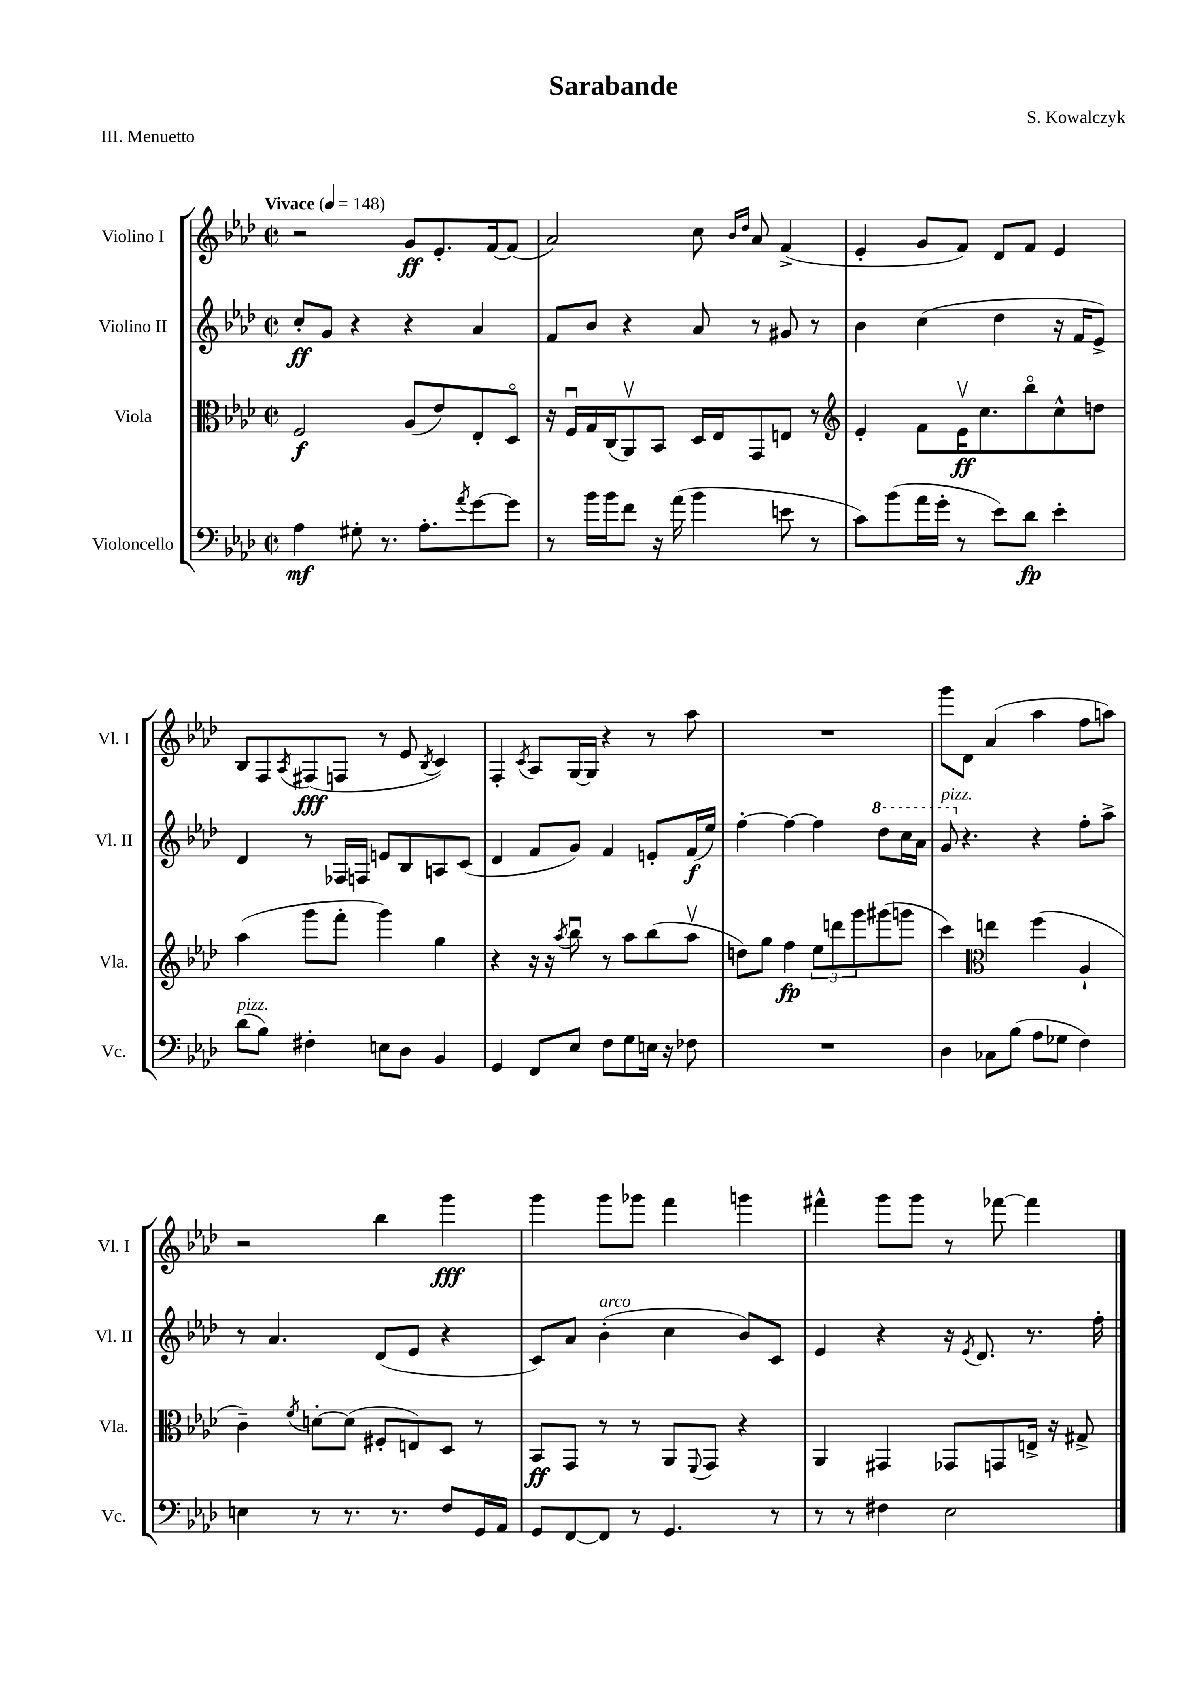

**kern	**dynam	**kern	**dynam	**kern	**dynam	**kern	**dynam
*part4	*part4	*part3	*part3	*part2	*part2	*part1	*part1
*staff4	*staff4	*staff3	*staff3	*staff2	*staff2	*staff1	*staff1
*I"Violoncello	*	*I"Viola	*	*I"Violino II	*	*I"Violino I	*
*I'Vc.	*	*I'Vla.	*	*I'Vl. II	*	*I'Vl. I	*
*clefF4	*	*clefC3	*	*clefG2	*	*clefG2	*
*k[b-e-a-d-]	*	*k[b-e-a-d-]	*	*k[b-e-a-d-]	*	*k[b-e-a-d-]	*
*M2/2	*	*M2/2	*	*M2/2	*	*M2/2	*
*met(c|)	*	*met(c|)	*	*met(c|)	*	*met(c|)	*
*MM148	*	*MM148	*	*MM148	*	*MM148	*
=1	=1	=1	=1	=1	=1	=1	=1
!	!	!	!	!	!	!LO:TX:a:B:t=Vivace	!
4A-\	mf	2F/	f	8cc'/L	ff	2r	.
.	.	.	.	8g/J	.	.	.
8G#X'\	.	.	.	4r	.	.	.
8.r	.	.	.	.	.	.	.
.	.	(8A-/L	.	4r	.	8g/L	ff
8.A-'\L	.	.	.	.	.	.	.
.	.	8e-/)	.	.	.	8.e-'/	.
8qa-/	.	.	.	.	.	.	.
[8g\	.	8E-'/	.	4a-/	.	.	.
.	.	.	.	.	.	[16f/k	.
8g\J]	.	8D-/J	.	.	.	(8f/J]	.
=2	=2	=2	=2	=2	=2	=2	=2
8r	.	16r	.	8f/L	.	2a-/)	.
.	.	16Fu/LL	.	.	.	.	.
16b-\LL	.	16G/	.	8b-/J	.	.	.
16b-\J	.	(16C/J	.	.	.	.	.
8f\J	.	8AA-v/)	.	4r	.	.	.
16r	.	8BB-/J	.	.	.	.	.
(16a-\	.	.	.	.	.	.	.
4b-\	.	16D-/LL	.	8a-/	.	8cc\	.
.	.	16E-/J	.	.	.	.	.
.	.	.	.	.	.	16qqb-/LL	.
.	.	.	.	.	.	16qqdd-/JJ	.
.	.	8GG/	.	8r	.	8a-/	.
8en\	.	8En/J	.	8g#X/	.	(4f^/	.
8r	.	8r	.	8r	.	.	.
=3	=3	=3	=3	=3	=3	=3	=3
*	*	*clefG2	*	*	*	*	*
8c\L)	.	4e-'/	.	4b-\	.	4e-'/	.
(8b-\	.	.	.	.	.	.	.
16a-\L	.	8f\L	.	(4cc\	.	8g/L	.
16g'\JJ	.	.	.	.	.	.	.
8r	.	16e-v\K	ff	.	.	8f/J)	.
.	.	8.cc\	.	.	.	.	.
8e-\L)	.	.	.	4dd-\	.	8d-/L	.
8d-\J	fp	8bb-\	.	.	.	8f/J	.
4e-'\	.	8cc^^\	.	16r	.	4e-/	.
.	.	.	.	16f/KL	.	.	.
.	.	8ddn\J	.	8e-^/J)	.	.	.
!!LO:LB:g=z
=4	=4	=4	=4	=4	=4	=4	=4
!LO:TX:a:i:t=pizz.	!	!	!	!	!	!	!
(8d-\L	.	(4aa-\	.	4d-/	.	8B-/L	.
8B-\J)	.	.	.	.	.	8F/	.
.	.	.	.	.	.	8qA-/	.
4F#X'\	.	8ggg\L	.	8r	.	(8F#X/	fff
.	.	8fff'\J	.	16F-X/LL	.	8Fn/J	.
.	.	.	.	16Fn/JJ	.	.	.
8En\L	.	4ggg\)	.	8en/L	.	8r	.
8D-\J	.	.	.	8B-/	.	8e-/	.
.	.	.	.	.	.	8qB-/	.
4BB-/	.	4gg\	.	8An/	.	4c/)	.
.	.	.	.	(8c/J	.	.	.
=5	=5	=5	=5	=5	=5	=5	=5
4GG/	.	4r	.	4d-/	.	4F'/	.
.	.	.	.	.	.	8qc/	.
8FF/L	.	16r	.	8f/L	.	8A-/L	.
.	.	16r	.	.	.	.	.
.	.	8qaa-/	.	.	.	.	.
8E-/J	.	8bb-u\	.	8g/J)	.	[16G/L	.
.	.	.	.	.	.	16G/JJ]	.
8F\L	.	8r	.	4f/	.	4r	.
8G\	.	8aa-\L	.	.	.	.	.
16En\Jk	.	(8bb-\	.	8en'/L	.	8r	.
16r	.	.	.	.	.	.	.
8F-X\	.	8aa-v\J	.	(16f/L	f	8aa-\	.
.	.	.	.	16ee-/JJ)	.	.	.
=6	=6	=6	=6	=6	=6	=6	=6
1r	.	8ddn\L)	.	[4ff'\	.	1r	.
.	.	8gg\J	.	.	.	.	.
.	.	4ff\	fp	4ff\_	.	.	.
.	.	12ee-\L	.	4ff\]	.	.	.
.	.	12dddn\	.	.	.	.	.
.	.	12ggg\	.	.	.	.	.
*	*	*	*	*8va	*	*	*
.	.	(8ggg#X\	.	8ddd-\L	.	.	.
.	.	8gggn\J	.	16ccc\L	.	.	.
.	.	.	.	16aa-\JJ	.	.	.
=7	=7	=7	=7	=7	=7	=7	=7
!	!	!	!	!LO:TX:a:i:t=pizz.	!	!	!
4D-\	.	4ccc\)	.	8gg/	.	8ggg\L	.
*	*	*	*	*X8va	*	*	*
.	.	.	.	4.r	.	8d-\J	.
*	*	*clefC3	*	*	*	*	*
8C-X\L	.	4een\	.	.	.	(4a-/	.
(8B-\J	.	.	.	.	.	.	.
8A-\L	.	(4ff\	.	4r	.	4aa-\	.
8G-X\J	.	.	.	.	.	.	.
4F\)	.	4A-`/	.	8ff'\L	.	8ff\L	.
.	.	.	.	8aa-^\J	.	8aan\J)	.
!!LO:LB:g=z
=8	=8	=8	=8	=8	=8	=8	=8
4En\	.	4c~\)	.	8r	.	2r	.
.	.	.	.	4.a-/	.	.	.
.	.	8qf/	.	.	.	.	.
8r	.	[8dn'\L	.	.	.	.	.
8.r	.	(8d\J]	.	.	.	.	.
.	.	8F#X'/L	.	(8d-/L	.	4bb-\	.
8.r	.	.	.	.	.	.	.
.	.	8En/)	.	8e-/J	.	.	.
8F/L	.	8D-/J	.	4r	.	4ggg\	fff
16GG/L	.	8r	.	.	.	.	.
16AA-/JJ	.	.	.	.	.	.	.
=9	=9	=9	=9	=9	=9	=9	=9
8GG/L	.	8BB-/L	ff	8c/L)	.	4ggg\	.
[8FF/	.	8GG/J	.	8a-/J	.	.	.
!	!	!	!	!LO:TX:a:i:t=arco	!	!	!
8FF/J]	.	8r	.	(4b-'\	.	8ggg\L	.
8r	.	8r	.	.	.	8ggg-X\J	.
4.GG/	.	8AA-/L	.	4cc\	.	4fff\	.
.	.	8qqFF/	.	.	.	.	.
.	.	8GG/J	.	.	.	.	.
.	.	4r	.	8b-/L)	.	4gggn\	.
8r	.	.	.	8c/J	.	.	.
=10	=10	=10	=10	=10	=10	=10	=10
8r	.	4AA-/	.	4e-/	.	4fff#X^^\	.
8r	.	.	.	.	.	.	.
4F#X\	.	4GG#X/	.	4r	.	8ggg\L	.
.	.	.	.	.	.	8ggg\J	.
2E-\	.	8GG-X/L	.	16r	.	8r	.
.	.	.	.	8qe-/	.	.	.
.	.	.	.	8.d-/	.	.	.
.	.	8GGn/	.	.	.	[8fff-X\	.
.	.	16En^/Jk	.	8.r	.	4fff-\]	.
.	.	16r	.	.	.	.	.
.	.	8G#X^/	.	.	.	.	.
.	.	.	.	16ff'\	.	.	.
==	==	==	==	==	==	==	==
*-	*-	*-	*-	*-	*-	*-	*-
